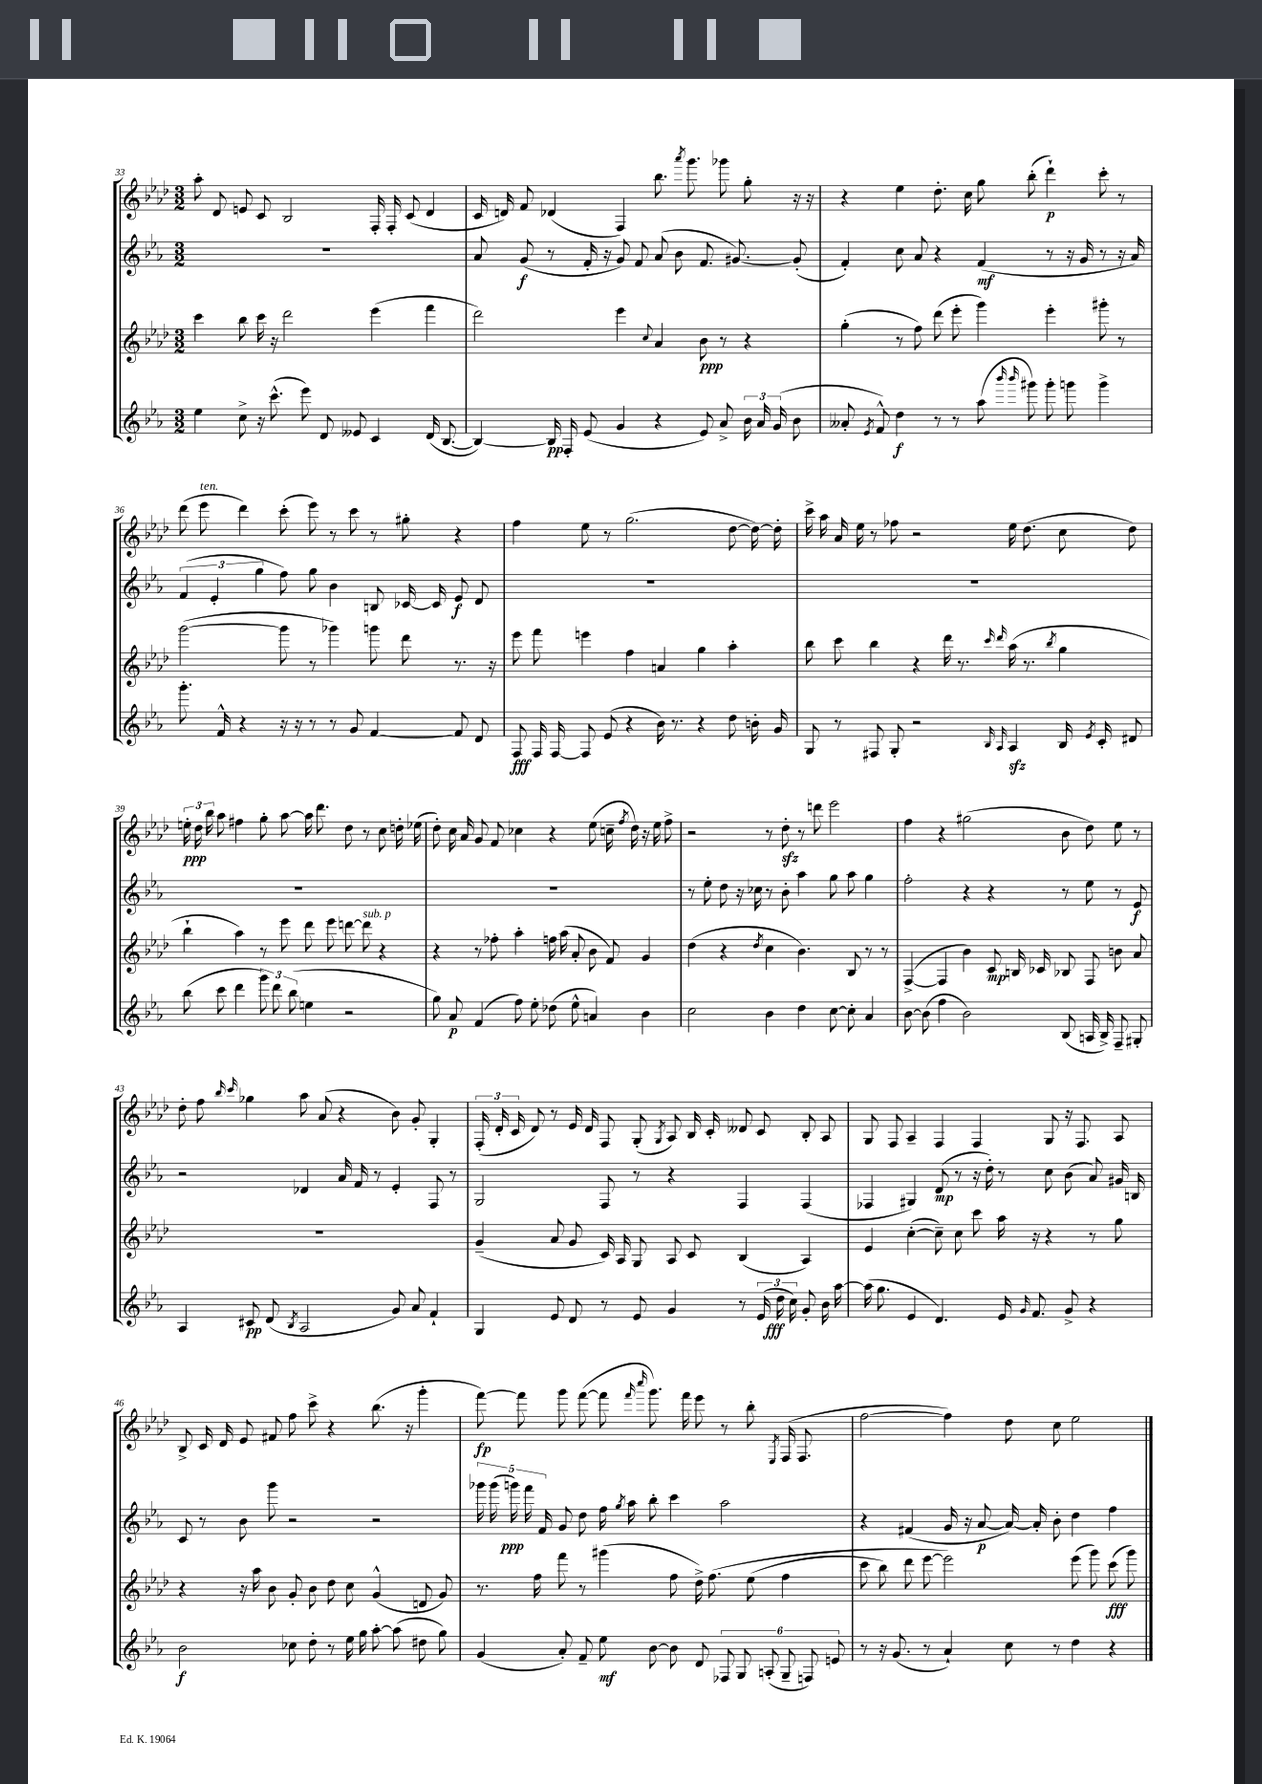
<<
\new StaffGroup <<
\new Staff = "s0" {
    \clef treble \key aes \major \numericTimeSignature \time 3/2
    \autoBeamOff aes''8-. des'8 e'8 c'8 bes2 f16-. f16-. c'8( des'4 |
    c'16 d'16) f'8 des'4( f4) bes''8. \acciaccatura { aes'''8 } g'''8. ges'''8 g''8-. r16 r16 |
    r4 ees''4 des''8.-. c''16 g''8 bes''8-.( des'''4-!\p) c'''8-. r8 |
    des'''8( ees'''8^\markup { \italic "ten." } des'''4) c'''8-.( ees'''8) r8 c'''8 r8 gis''8-. r4 |
    f''4 ees''8 r8 g''2.( des''8~ des''16~) des''16-. |
    c'''16-> aes''16 aes'16 ees''16 r8 fes''8 r2 ees''16 des''8.( c''8 des''8) |
    \tuplet 3/2 { e''16-.\ppp des''16 bes''16 } aes''8 fis''4 g''8-. aes''8~ aes''16 des'''8. des''8 r8 c''8 d''16-. ees''16( |
    des''8-.) c''16 aes'16 g'8 f'8 ces''4 r4 ees''8( c''16-- \acciaccatura { f''8 } des''16) r16 ees''16 f''8-> |
    r2 r8 des''8-.\sfz r8 d'''8 ees'''2 |
    f''4 r4 gis''2( bes'8 des''8) ees''8 r8 |
    des''8-. f''8 \grace { bes''16 c'''16 } ges''4 aes''8 aes'8( r4 bes'8) g'8-. g4-. |
    \tuplet 3/2 { f16-.( des'16-. c'16 } des'8) r8 ees'16 des'16 f8 g8-.( \acciaccatura { g8 } aes8) bes16 c'16-. deses'8 c'8 bes8-. aes8 |
    g8 f8 aes4-- f4 f4 g8 r16 f8. aes8 |
    bes8-> c'16 des'16 ees'8 fis'8 f''8 c'''8-> r4 bes''8.( r16 g'''4-. |
    f'''8~\fp) f'''8 g'''8 f'''8~( f'''8 \grace { f'''16 c''''16 } g'''8.) f'''16 ees'''8 r8 bes''8-. \acciaccatura { ees8 } f16( f8. |
    f''2~ f''4) des''8 c''8 ees''2 \bar "|." |
}
\new Staff = "s1" {
    \clef treble \key ees \major \numericTimeSignature \time 3/2
    \autoBeamOff R1. |
    aes'8 g'8\f( r8 f'16-. r16 g'8) f'8 aes'8( bes'8 f'8. gis'8.~) gis'8-.( |
    f'4-.) c''8 aes'8 r4 f'4\mf( r8 r16 g'16 r8 r16 aes'16) |
    \tuplet 3/2 { f'4( ees'4-. g''4 } f''8) g''8 bes'4 b8 ces'16~ ces'16 ees'8\f d'8 |
    R1. |
    R1. |
    R1. |
    R1. |
    r8 ees''8-. d''8 r16 ces''16 r8 bes'8-. aes''4 g''8 aes''8 g''4 |
    f''2-. r4 r4 r8 ees''8 r8 ees'8\f |
    r2 des'4 aes'16 f'16 r8 ees'4-. f8 r8 |
    g2 f8 r8 r4 f4 f4( |
    fes4 gis4) d'8\mp( r8 r16 d''16-.) r8 c''8 bes'8( aes'8) gis'16 b16 |
    c'8 r8 bes'8 g'''8 r2 r2 |
    \tuplet 5/4 { ges'''16 ges'''16( g'''16\ppp) f'''16 f'16 } g'8 d''8 f''16 \acciaccatura { g''8 } aes''16 bes''8-. c'''4 aes''2 |
    r4 fis'4( g'16 r16 aes'8~\p aes'16~) aes'16-. bes'8-. d''4 f''4 \bar "|." |
}
\new Staff = "s2" {
    \clef treble \key aes \major \numericTimeSignature \time 3/2
    \autoBeamOff c'''4 bes''8 c'''16 r16 des'''2 ees'''4( f'''4 |
    des'''2) ees'''4 \appoggiatura { c''8 } aes'4 bes'8\ppp r8 r4 |
    g''4-.( r8 f''8) des'''8( ees'''8-. g'''4) ees'''4-. gis'''8-. r8 |
    g'''2~( g'''8 r8 ges'''4) g'''8 des'''8 r8. r16 |
    ees'''8 f'''8 e'''4 f''4 a'4 g''4 aes''4-. |
    bes''8 c'''8 bes''4 r4 des'''16 r8. \grace { c'''16 des'''16 } aes''16( r8. \acciaccatura { bes''8 } g''4 |
    bes''4-! aes''4) r8 ees'''8 des'''8 ees'''8 d'''8~ d'''8^\markup { \italic "sub. p" } r4 |
    r4 r8 fes''8-. aes''4-. f''16 aes''16( aes'8-. bes'8 f'8) g'4 |
    des''4( r4 \acciaccatura { des''8 } c''4 bes'4.) bes8 r8 r8 |
    f4~->( f4 bes'4) c'8\mp b16 ces'16 bes8 f8 b'8 aes'8 |
    R1. |
    g'4--( aes'8 g'8 c'16) aes16 g8 aes8 c'8 bes4( aes4) |
    ees'4 c''4~-.( c''8--) c''8 c'''8 aes''16 r16 r4 r8 g''8 |
    r4 r16 aes''16 bes'8 g'8-. bes'8 des''8 c''8 g'4-^( d'8 g'8) |
    r8. f''16 f'''8 r8 gis'''4( f''8 des''16->) f''8.\( ees''8( f''4 |
    c'''8 bes''8) des'''8 ees'''8~ ees'''2\) ees'''8( g'''8) c'''8\fff( g'''8) \bar "|." |
}
\new Staff = "s3" {
    \clef treble \key ees \major \numericTimeSignature \time 3/2
    \autoBeamOff ees''4 c''8-> r16 c'''8.-^( ees'''8) d'8 eeses'8 c'4 d'16( bes8.~ |
    bes4~) bes16\pp f16-. ees'8( g'4 r4 ees'8) aes'8-> \tuplet 3/2 { bes'16 aes'16 g'16( } bes'8 |
    aeses'8-. \acciaccatura { ees'8 } f'8-^) d''4\f r8 r8 aes''8( \grace { bes'''16 bes'''16 } gis'''8) gis'''8-. g'''8 g'''4-> |
    g'''8.-. f'16-^ r4 r16 r16 r8 r8 g'8 f'4~ f'8 d'8 |
    f8\fff f16 f16~ f8 ees'8( r4 bes'16) r8. r4 d''8 b'16-. g'16 |
    g8 r8 fis8 g8-. r2 \grace { bes16 aes16 } aes4\sfz bes16 \acciaccatura { ees'8 } c'16-. dis'8 |
    bes''8( c'''8 d'''4 \tuplet 3/2 { g'''8) d'''8 bes''8( } e''4 r2 |
    g''8) aes'8\p f'4( f''8) ees''8-. des''8( ees''8-^ a'4) bes'4 |
    c''2 bes'4 d''4 c''8~ c''8-. aes'4 |
    bes'8~ bes'8( f''4 bes'2) bes8( a16 bes16->) f8-- gis8-. |
    aes4 cis'8\pp d'8( \acciaccatura { bes8 } aes2 g'8) aes'8 f'4-! |
    g4 ees'8 d'8 r8 ees'8 g'4 r8 \tuplet 3/2 { ees'16( d''16\fff c''16) } g'8-. bes'16 aes''16~ |
    aes''16( g''8. ees'4 d'4.) ees'16 \grace { g'16 } f'8. g'8-> r4 |
    bes'2\f ces''8 d''8-. r8 ees''16 g''16 aes''8~-. aes''8( dis''8 g''8) |
    g'4( aes'8-.) f'8-- ees''8\mf bes'8~ bes'8 d'8 \tuplet 6/4 { fes8 g8 a8-.( g8-- f8) e'8 } |
    r8 r16 g'8.( r8 aes'4-!) c''8 r8 d''4 r4 \bar "|." |
}
>>
>>
\layout { \context { \Score currentBarNumber = #33 } }
